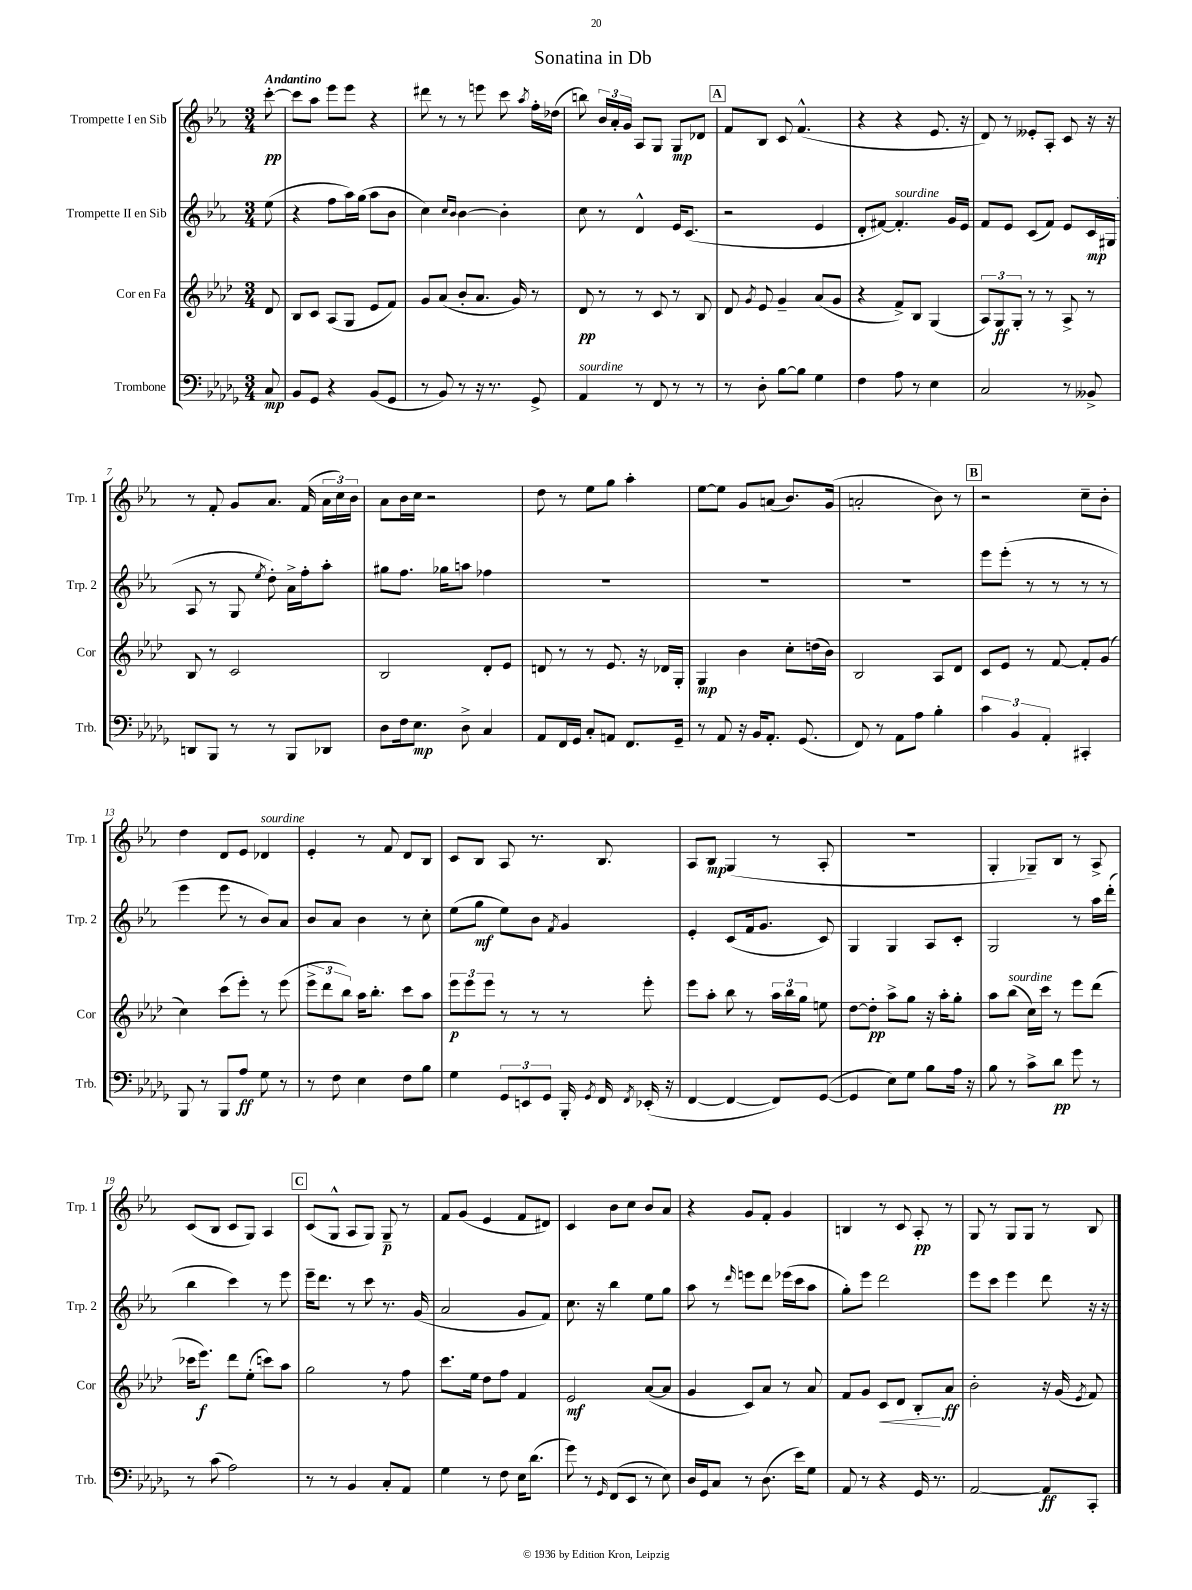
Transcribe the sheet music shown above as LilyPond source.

\header { title = "Sonatina in Db" }
<<
\new StaffGroup <<
\new Staff = "s0" \with { instrumentName = "Trompette I en Sib" shortInstrumentName = "Trp. 1" } {
    \clef treble \key ees \major \numericTimeSignature \time 3/4 \partial 8 \tempo "Andantino"
    \autoBeamOff c'''8~-.\pp |
    c'''8[ aes''8] ees'''8[ ees'''8] r4 |
    dis'''8 r8 r8 e'''8 c'''8 \acciaccatura { aes''8 } f''16[-. des''16]( |
    b''8) \tuplet 3/2 { bes'16[ aes'16-. g'16] } aes8[ g8] g8[\mp des'8] |
    \mark \markup { \box "A" } f'8[ bes8] c'8 f'4.-^( |
    r4 r4 ees'8. r16 |
    d'8) r8 eeses'8[-. aes8]-. c'8 r16 r16 |
    r8 f'8-. g'8[ aes'8.] f'16( \tuplet 3/2 { aes'16[ c''16) bes'16] } |
    aes'8[ bes'16 c''16] r2 |
    d''8 r8 ees''8[ g''8] aes''4-. |
    ees''8[~ ees''8] g'8[ a'8]( bes'8.[) g'16]( |
    a'2-. bes'8) r8 |
    \mark \markup { \box "B" } r2 c''8[-- bes'8]-. |
    d''4 d'8[ ees'8] des'4^\markup { \italic "sourdine" } |
    ees'4-. r8 f'8 d'8[ bes8] |
    c'8[ bes8] aes8 r8. bes8. |
    aes8[ bes8]\mp g4( r8 aes8-. |
    R2. |
    g4-. ges8[--) bes8] r8 aes8-> |
    c'8[( bes8] c'8[ g8]) aes4 |
    \mark \markup { \box "C" } c'8[( g8]-^ aes8[ g8]) g8--\p r8 |
    f'8[ g'8]( ees'4 f'8[ dis'8]) |
    c'4 bes'8[ c''8] bes'8[ aes'8] |
    r4 g'8[ f'8]-. g'4 |
    b4 r8 c'8 aes8-.\pp r8 |
    g8 r8 g8[ g8] r8 bes8 \bar "|." |
}
\new Staff = "s1" \with { instrumentName = "Trompette II en Sib" shortInstrumentName = "Trp. 2" } {
    \clef treble \key ees \major \numericTimeSignature \time 3/4 \partial 8
    \autoBeamOff ees''8( |
    r4 f''8[ aes''16) g''16]( aes''8[ bes'8] |
    c''4) \grace { c''16[ bes'16] } bes'4~ bes'4-. |
    c''8 r8 d'4-^ ees'16[ c'8.]( |
    \mark \markup { \box "A" } r2 ees'4 |
    d'8[-. fis'8]~) fis'4.-.^\markup { \italic "sourdine" } g'16[ ees'16] |
    f'8[ ees'8] c'8[( f'8]) ees'8[ c'16\mp gis16]( |
    aes8 r8 g8 \acciaccatura { ees''8 } d''8-.) aes'16[-> f''16-. aes''8]-. |
    gis''8[ f''8.] ges''16[ a''8] fes''4 |
    R2. |
    R2. |
    R2. |
    \mark \markup { \box "B" } ees'''8[ ees'''8]-.( r8 r8 r8 r8 |
    ees'''4 ees'''8 r8 bes'8[) aes'8] |
    bes'8[ aes'8] bes'4 r8 c''8-. |
    ees''8[( g''8]\mf ees''8[) bes'8] \acciaccatura { f'8 } g'4 |
    ees'4-. c'8[( f'16 g'8.] c'8) |
    g4 g4 aes8[ c'8]-. |
    g2 r8 aes''16[ d'''16]-.( |
    bes''4 c'''4) r8 ees'''8 |
    \mark \markup { \box "C" } ees'''16[-- d'''8.] r8 c'''8 r8. g'16( |
    aes'2 g'8[ f'8]) |
    c''8. r16 bes''4 ees''8[ g''8] |
    aes''8 r8 \grace { d'''16 } e'''8[ d'''8] ees'''16[( c'''16 aes''8] |
    g''8[-.) ees'''8] d'''2 |
    ees'''8[ c'''8] ees'''4 d'''8 r16 r16 \bar "|." |
}
\new Staff = "s2" \with { instrumentName = "Cor en Fa" shortInstrumentName = "Cor" } {
    \clef treble \key aes \major \numericTimeSignature \time 3/4 \partial 8
    \autoBeamOff des'8 |
    bes8[ c'8] aes8[( g8] ees'8[ f'8]) |
    g'8[ aes'8]( bes'8[-. aes'8.] g'16) r8 |
    des'8\pp r8 r8 c'8 r8 bes8 |
    \mark \markup { \box "A" } des'8 \acciaccatura { g'8 } ees'8 g'4-- aes'8[( g'8] |
    r4 f'8[->) bes8] g4( |
    \tuplet 3/2 { aes8[) g8\ff g8]-. } r8 r8 aes8-> r8 |
    bes8 r8 c'2 |
    bes2 des'8[-. ees'8] |
    d'8 r8 r8 ees'8. r16 des'16[ g16]-. |
    g4\mp bes'4 c''8[-. d''16( bes'16]) |
    bes2 aes8[ des'8] |
    \mark \markup { \box "B" } c'8[ ees'8] r8 f'8~ f'8[-. g'8]( |
    c''4) c'''8[( ees'''8]-.) r8 ees'''8( |
    \tuplet 3/2 { ees'''8[-> des'''8 bes''8]) } aes''16[ bes''8.]-. c'''8[ aes''8] |
    \tuplet 3/2 { ees'''8[\p ees'''8 ees'''8] } r8 r8 r8 ees'''8-. |
    ees'''8[ aes''8]-. bes''8 r8 \tuplet 3/2 { aes''16[ bes''16 g''16] } e''8 |
    des''8[~ des''8]-.\pp aes''8[-> g''8] r16 aes''16[-. g''8]-. |
    aes''8[ bes''8]^\markup { \italic "sourdine" }( c''16[) c'''16] r8 ees'''8[ des'''8]( |
    ces'''16[ ees'''8.]\f) des'''8[ ees''8]-.( c'''8[) aes''8] |
    \mark \markup { \box "C" } g''2 r8 f''8 |
    c'''8.[ ees''16] des''8[ f''8] f'4 |
    ees'2\mf aes'8[~( aes'8] |
    g'4 c'8[) aes'8] r8 aes'8 |
    f'8[ g'8] c'8[\< des'8] bes8[-.\! aes'8]\ff |
    bes'2-. r16 g'16( \acciaccatura { ees'8 } f'8) \bar "|." |
}
\new Staff = "s3" \with { instrumentName = "Trombone" shortInstrumentName = "Trb." } {
    \clef bass \key des \major \numericTimeSignature \time 3/4 \partial 8
    \autoBeamOff c8\mp |
    bes,8[ ges,8] r4 bes,8[( ges,8] |
    r8 bes,8) r8 r16 r8. ges,8-> |
    aes,4^\markup { \italic "sourdine" } r8 f,8 r8 r8 |
    \mark \markup { \box "A" } r8 des8-. bes8[~ bes8] ges4 |
    f4 aes8 r8 ees4 |
    c2 r8 beses,8-> |
    d,8[ bes,,8] r8 r8 bes,,8[ des,8] |
    des8[ f16 ees8.]\mp des8-> c4 |
    aes,8[ f,16 ges,16] c8[-. a,8] f,8.[ ges,16]-- |
    r8 aes,8 r16 bes,16[ aes,8.]-. ges,8.( |
    f,8) r8 aes,8[ aes8] bes4-. |
    \mark \markup { \box "B" } \tuplet 3/2 { c'4 bes,4 aes,4-. } cis,4-. |
    bes,,8 r8 bes,,8[ aes8]\ff ges8 r8 |
    r8 f8 ees4 f8[ bes8] |
    ges4 \tuplet 3/2 { ges,8[ e,8 ges,8] } bes,,16-. \acciaccatura { ges,8 } f,16 \acciaccatura { f,8 } ees,16-.( r16 |
    f,4~ f,4~ f,8[) ges,8]~( |
    ges,4 ees8[) ges8] bes8[ aes16] r16 |
    bes8 r8 c'8[-> des'8]\pp ges'8 r8 |
    r8 c'8( aes2) |
    \mark \markup { \box "C" } r8 r8 bes,4 c8[-. aes,8] |
    ges4 r8 f8 ees16[ des'8.]( |
    ges'8) r8 \grace { ges,16 } f,8[( ees,8] r8 ees8) |
    des16[ ges,16 c8] r8 des8.( ees'16[) ges8] |
    aes,8 r8 r4 ges,16 r8. |
    aes,2~ aes,8[\ff c,8]-. \bar "|." |
}
>>
>>
